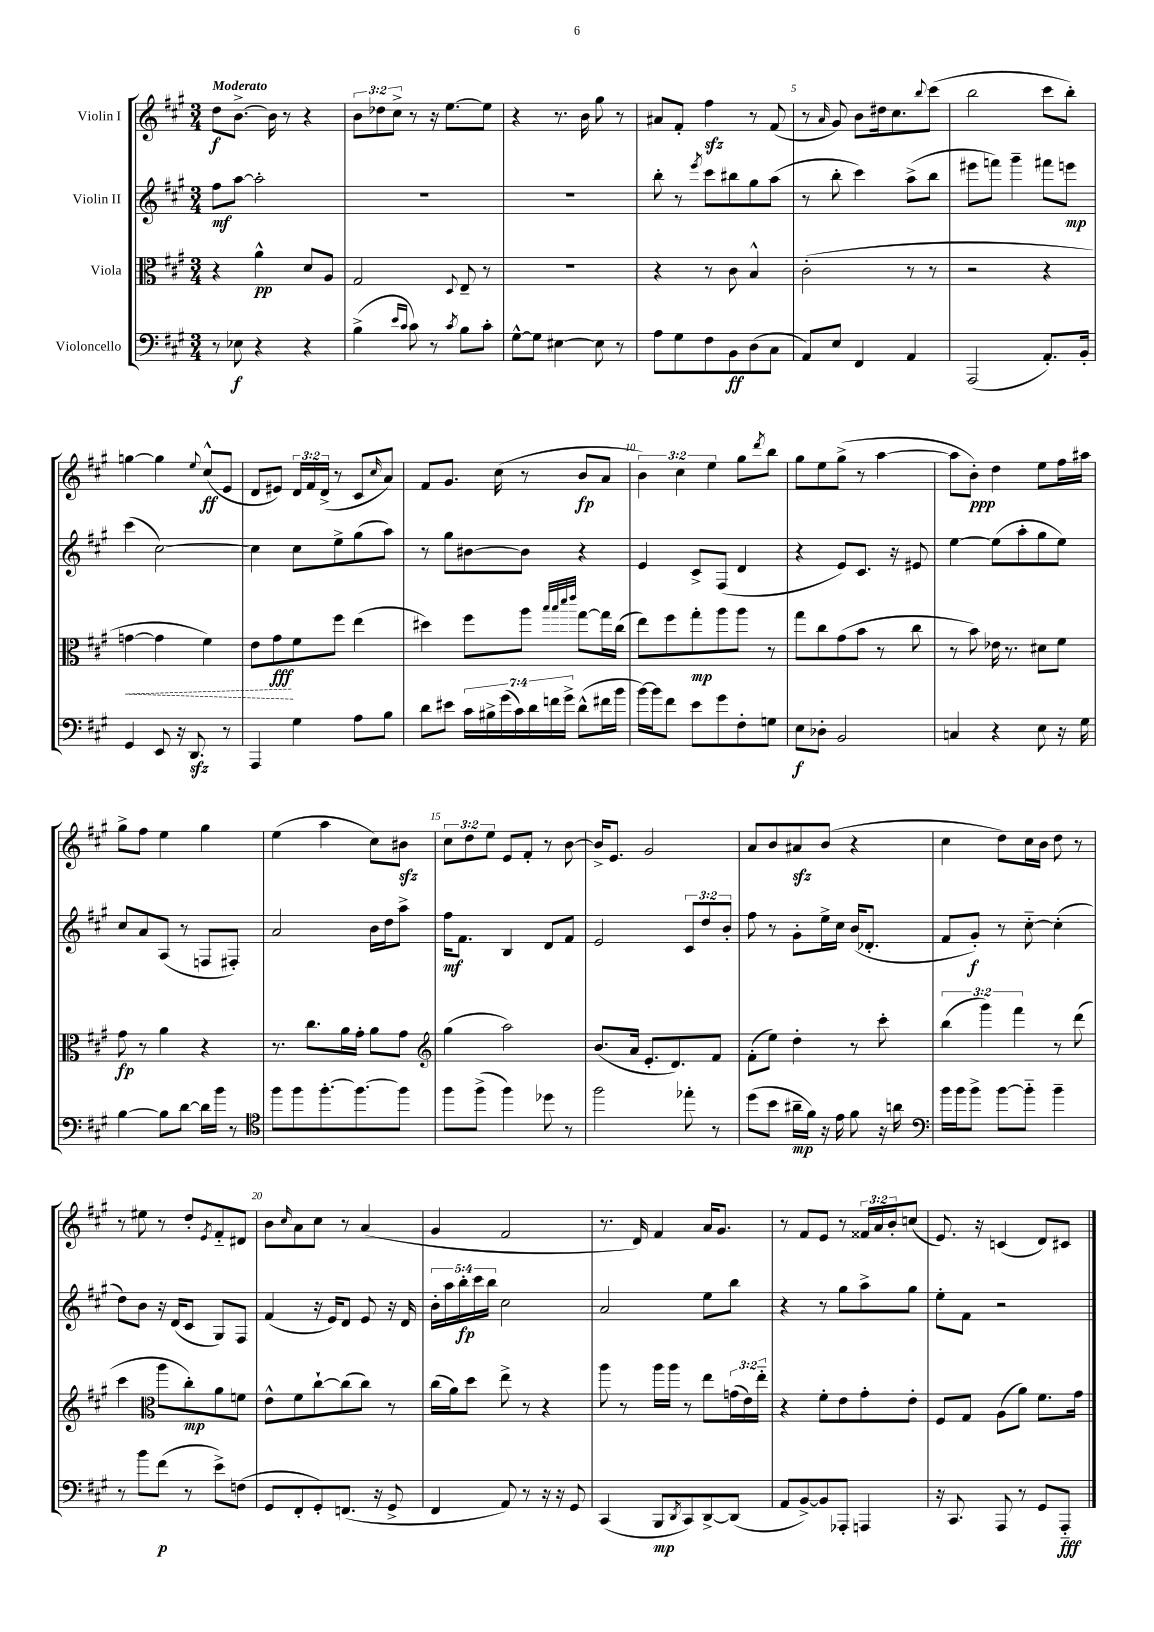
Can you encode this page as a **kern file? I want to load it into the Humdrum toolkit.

**kern	**dynam	**kern	**dynam	**kern	**dynam	**kern	**dynam
*part4	*part4	*part3	*part3	*part2	*part2	*part1	*part1
*staff4	*staff4	*staff3	*staff3	*staff2	*staff2	*staff1	*staff1
*I"Violoncello	*	*I"Viola	*	*I"Violin II	*	*I"Violin I	*
*clefF4	*	*clefC3	*	*clefG2	*	*clefG2	*
*k[f#c#g#]	*	*k[f#c#g#]	*	*k[f#c#g#]	*	*k[f#c#g#]	*
*M3/4	*	*M3/4	*	*M3/4	*	*M3/4	*
=1	=1	=1	=1	=1	=1	=1	=1
!	!	!	!	!	!	!LO:TX:a:B:t=Moderato	!
8r	.	4r	.	8ff#\L	mf	8dd\L	f
8E-X\	f	.	.	[8aa\J	.	[8.b^\J	.
4r	.	4a^^\	pp	2aa'\]	.	.	.
.	.	.	.	.	.	16b\]	.
.	.	.	.	.	.	8r	.
4r	.	8d/L	.	.	.	4r	.
.	.	8A/J	.	.	.	.	.
=2	=2	=2	=2	=2	=2	=2	=2
(4B^\	.	2G#/	.	2.r	.	12b\L	.
.	.	.	.	.	.	12dd-X\	.
.	.	.	.	.	.	12cc#^\J	.
16qqe/LL	.	.	.	.	.	.	.
16qqc#/JJ	.	.	.	.	.	.	.
8c#\)	.	.	.	.	.	8r	.
8r	.	.	.	.	.	16r	.
.	.	.	.	.	.	[8.ee\L	.
8qc#/	.	8qqD/	.	.	.	.	.
8B\L	.	8E~/	.	.	.	.	.
8c#'\J	.	8r	.	.	.	8ee\J]	.
=3	=3	=3	=3	=3	=3	=3	=3
[8G#^^\L	.	2.r	.	2.r	.	4r	.
8G#\J]	.	.	.	.	.	.	.
[4E#X\	.	.	.	.	.	8.r	.
.	.	.	.	.	.	16b\	.
8E#\]	.	.	.	.	.	8gg#\	.
8r	.	.	.	.	.	8r	.
=4	=4	=4	=4	=4	=4	=4	=4
8A\L	.	4r	.	8bb'\	.	8a#X/L	.
8G#\	.	.	.	8r	.	8f#'/J	.
.	.	.	.	8qeee/	.	.	.
8F#\	.	8r	.	8ccc#\L	.	4ff#zz\	.
8BB\	ff	8c#\	.	8bb#X\	.	.	.
(8D\	.	4B^^/	.	8gg#\	.	8r	.
8C#\J	.	.	.	(8aa\J	.	(8f#/	.
=5	=5	=5	=5	=5	=5	=5	=5
8AA/L)	.	(2c#'\	.	8r	.	8r	.
.	.	.	.	.	.	16qqa/	.
8E/J	.	.	.	8bb'\	.	8g#/)	.
4FF#/	.	.	.	4ccc#\)	.	8b\L	.
.	.	.	.	.	.	16dd#X\k	.
.	.	.	.	.	.	8.cc#\	.
4AA/	.	8r	.	(8aa^\L	.	.	.
.	.	.	.	.	.	8qqbb/	.
.	.	8r	.	8bb\J	.	(8ccc#\J	.
=6	=6	=6	=6	=6	=6	=6	=6
(2AAA/	.	2r	.	8eee#X\L	.	2bb\	.
.	.	.	.	8fffn\J)	.	.	.
.	.	.	.	4ggg#~\	.	.	.
8.AA'/L)	.	4r	.	8fff#X\L	.	8ccc#\L	.
.	.	.	.	8eeen\J	mp	8bb'\J)	.
16BB'/Jk	.	.	.	.	.	.	.
!!LO:LB:g=z
=7	=7	=7	=7	=7	=7	=7	=7
!	!	!	!LO:HP:b	!	!	!	!
4GG#/	.	[4gn\	<	(4ccc#\	.	[4ggn\	.
8EE/	.	4g\]	.	[2cc#\)	.	4gg\]	.
16r	.	.	.	.	.	.	.
8.DDzz/	.	.	.	.	.	.	.
.	.	.	.	.	.	8qqee/	.
.	.	4f#\)	.	.	.	(8cc#^^/L	ff
8r	.	.	.	.	.	8e/J	.
=8	=8	=8	=8	=8	=8	=8	=8
4AAA/	.	8e\L	.	4cc#\]	.	8d/L	.
.	.	8g#\	fff	.	.	8e#X/J)	.
4G#\	.	8f#\	[	8cc#\L	.	24d/LL	.
.	.	.	.	.	.	24f#/	.
.	.	.	.	.	.	(24d^/JJ	.
.	.	8ff#\J	.	8ee^\	.	8r	.
8A\L	.	(4ee\	.	(8gg#\	.	8c#/L	.
.	.	.	.	.	.	16qqcc#/	.
8B\J	.	.	.	8aa\J)	.	8a/J)	.
=9	=9	=9	=9	=9	=9	=9	=9
8d\L	.	4dd#X\)	.	8r	.	8f#/L	.
8e#X\J	.	.	.	8gg#\L	.	8.g#/J	.
28c#\LL	.	8ff#\L	.	[8b#X\	.	.	.
28B#X^\	.	.	.	.	.	.	.
.	.	.	.	.	.	(16cc#\	.
(28g#\	.	.	.	.	.	.	.
28c#\)	.	.	.	.	.	.	.
.	.	8aa\J	.	8b#\J]	.	8r	.
28d\	.	.	.	.	.	.	.
28fn\	.	.	.	.	.	.	.
28g#^\JJ	.	.	.	.	.	.	.
.	.	32qqbb/LLL	.	.	.	.	.
.	.	32qqbb/	.	.	.	.	.
.	.	32qqddd/	.	.	.	.	.
.	.	32qqeee/JJJ	.	.	.	.	.
(8d^^\L	.	[8gg#\L	.	4r	.	8b/L	fp
16f#X\L	.	16gg#\L]	.	.	.	8a/J	.
16b\JJ	.	(16cc#\JJ	.	.	.	.	.
=10	=10	=10	=10	=10	=10	=10	=10
[16b\LL)	.	8ee\L)	.	4e/	.	6b\)	.
16b\J]	.	.	.	.	.	.	.
8f#\J	.	8ff#\	.	.	.	.	.
.	.	.	.	.	.	6cc#\	.
8e\L	.	8gg#'\	mp	8c#^/L	.	.	.
.	.	.	.	.	.	6ee\	.
8g#\	.	8aa\	.	(8F#/J	.	.	.
8F#'\	.	8aa\J	.	4d/	.	8gg#\L	.
.	.	.	.	.	.	8qddd/	.
8Gn\J	.	8r	.	.	.	8bb\J	.
=11	=11	=11	=11	=11	=11	=11	=11
8E\L	f	8gg#\L	.	4r	.	8gg#\L	.
8D-X'\J	.	8cc#\	.	.	.	8ee\	.
2BB/	.	(8g#\	.	8e/L)	.	(8gg#^\J	.
.	.	8b\J	.	8.c#/J	.	8r	.
.	.	8r	.	.	.	[4aa\	.
.	.	.	.	16r	.	.	.
.	.	8cc#\	.	8e#X/	.	.	.
=12	=12	=12	=12	=12	=12	=12	=12
4Cn/	.	8r	.	[4ee\	.	8aa\L]	.
.	.	8b\)	.	.	.	8b'\J)	ppp
4r	.	16e-X\	.	(8ee\L]	.	4dd\	.
.	.	8.r	.	.	.	.	.
.	.	.	.	8aa'\	.	.	.
8E\	.	8d#X\L	.	8gg#\	.	8ee\L	.
16r	.	8f#\J	.	8ee\J)	.	16ff#\L	.
16G#\	.	.	.	.	.	16aa#X\JJ	.
!!LO:LB:g=z
=13	=13	=13	=13	=13	=13	=13	=13
[4B\	.	8g#\	fp	8cc#/L	.	8gg#^\L	.
.	.	8r	.	8a/	.	8ff#\J	.
8B\L]	.	4a\	.	(8A/J	.	4ee\	.
[8d\J	.	.	.	8r	.	.	.
16d\LL]	.	4r	.	8Fn/L	.	4gg#\	.
16b\JJ	.	.	.	.	.	.	.
8r	.	.	.	8F#X'/J)	.	.	.
=14	=14	=14	=14	=14	=14	=14	=14
*clefC4	*	*	*	*	*	*	*
8ff#\L	.	8.r	.	2a/	.	(4ee\	.
8ff#\	.	.	.	.	.	.	.
.	.	8.cc#\L	.	.	.	.	.
[8.ff#'\	.	.	.	.	.	4aa\	.
.	.	16a\L	.	.	.	.	.
8.ff#\_	.	16g#'\JJ	.	.	.	.	.
.	.	8a\L	.	16b\LL	.	8cc#\L)	.
.	.	.	.	16dd\J	.	.	.
8ff#\J]	.	8g#\J	.	8aa^\J	.	8b#Xzz\J	.
=15	=15	=15	=15	=15	=15	=15	=15
*	*	*clefG2	*	*	*	*	*
8ff#\L	.	(4gg#\	.	16ff#\KL	mf	12cc#\L	.
.	.	.	.	8.f#\J	.	.	.
.	.	.	.	.	.	12dd\	.
(8ff#^\J	.	.	.	.	.	.	.
.	.	.	.	.	.	12ee\J	.
4ff#\)	.	2aa\)	.	4B/	.	8e/L	.
.	.	.	.	.	.	8f#'/J	.
8dd-X\	.	.	.	8d/L	.	8r	.
8r	.	.	.	8f#/J	.	[8b\	.
=16	=16	=16	=16	=16	=16	=16	=16
2ff#\	.	(8.b/L	.	2e/	.	16b^/KL]	.
.	.	.	.	.	.	8.e/J	.
.	.	16a/Jk	.	.	.	.	.
.	.	8.e'/L	.	.	.	2g#/	.
.	.	8.d/)	.	.	.	.	.
8ee-X'\	.	.	.	12c#/L	.	.	.
.	.	.	.	12dd/	.	.	.
8r	.	8f#/J	.	.	.	.	.
.	.	.	.	12b'/J	.	.	.
=17	=17	=17	=17	=17	=17	=17	=17
(8dd\L	.	(8f#'\L	.	8ff#\	.	8a/L	.
8b\J	.	8ee\J)	.	8r	.	8b/	.
16a#X~\LL	mp	4dd'\	.	8g#'\L	.	8a#Xzz/	.
16f#\JJ)	.	.	.	.	.	.	.
16r	.	.	.	16ee^\L	.	(8b/J	.
16e\	.	.	.	16cc#\JJ	.	.	.
8f#\	.	8r	.	(16b/KL	.	4r	.
.	.	.	.	8.d-X'/J	.	.	.
16r	.	8ccc#'\	.	.	.	.	.
16an\	.	.	.	.	.	.	.
=18	=18	=18	=18	=18	=18	=18	=18
*clefF4	*	*	*	*	*	*	*
16b\LL	.	(6bb\	.	8f#/L	.	4cc#\	.
16b\J	.	.	.	.	.	.	.
8b^\J	.	.	.	8g#'/J)	f	.	.
.	.	6ggg#\)	.	.	.	.	.
[8b\L	.	.	.	8r	.	8dd\L)	.
.	.	6fff#\	.	.	.	.	.
8b\J]	.	.	.	[8cc#\	.	16cc#\L	.
.	.	.	.	.	.	16b\JJ	.
4b~\	.	8r	.	(4cc#'\]	.	8dd\	.
.	.	(8ddd\	.	.	.	8r	.
!!LO:LB:g=z
=19	=19	=19	=19	=19	=19	=19	=19
8r	.	4ccc#\	.	8dd\L)	.	8r	.
8b\L	.	.	.	8b\J	.	8ee#X\	.
*	*	*clefC3	*	*	*	*	*
(8f#\J	p	8aa\L	.	16r	.	8r	.
.	.	.	.	(16d/KL	.	.	.
8r	.	8cc#'\)	mp	8c#/J	.	8dd'/L	.
.	.	.	.	.	.	8qe/	.
8e^\L)	.	8a\	.	8G#/L)	.	8f#/	.
(8Fn\J	.	8fn\J	.	8F#/J	.	8d#X/J	.
=20	=20	=20	=20	=20	=20	=20	=20
8GG#/L	.	8e^^\L	.	(4f#/	.	8b\L	.
.	.	.	.	.	.	16qqcc#/	.
8FF#'/	.	8f#\	.	.	.	8a\	.
8GG#'/)	.	[8cc#`\	.	16r	.	8cc#\J	.
.	.	.	.	16e/KL)	.	.	.
(8.FFn/J	.	(8cc#\]	.	8d/J	.	8r	.
.	.	8cc#\J)	.	8e/	.	(4a/	.
16r	.	.	.	.	.	.	.
8GG#^/	.	8r	.	16r	.	.	.
.	.	.	.	16d/	.	.	.
=21	=21	=21	=21	=21	=21	=21	=21
4FF#/	.	(16cc#\LL	.	20b'\LL	.	4g#/	.
.	.	.	.	20aa\	.	.	.
.	.	16a\J)	.	.	.	.	.
.	.	.	.	20bb'\	fp	.	.
.	.	8dd\J	.	.	.	.	.
.	.	.	.	20ccc#\	.	.	.
.	.	.	.	20bb\JJ	.	.	.
8AA/)	.	8ee^\	.	2cc#\	.	2f#/	.
8r	.	8r	.	.	.	.	.
16r	.	4r	.	.	.	.	.
16r	.	.	.	.	.	.	.
8GG#/	.	.	.	.	.	.	.
=22	=22	=22	=22	=22	=22	=22	=22
(4CC#/	.	8aa\	.	2a/	.	8.r	.
.	.	8r	.	.	.	.	.
.	.	.	.	.	.	16d/)	.
8BBB/L	mp	16aa\LL	.	.	.	4f#/	.
.	.	16aa\JJ	.	.	.	.	.
8qDD/	.	.	.	.	.	.	.
8CC#/)	.	8r	.	.	.	.	.
[8DD^/	.	8ee\L	.	8ee\L	.	16a/KL	.
.	.	.	.	.	.	8.g#/J	.
(8DD/J]	.	(24gn\L	.	8bb\J	.	.	.
.	.	24e\)	.	.	.	.	.
.	.	24ee\JJ	.	.	.	.	.
=23	=23	=23	=23	=23	=23	=23	=23
8AA/L	.	4r	.	4r	.	8r	.
[8BB^/)	.	.	.	.	.	8f#/L	.
8BB/]	.	8f#'\L	.	8r	.	8e/J	.
8AAA-X'/J	.	8e\	.	8gg#\L	.	8r	.
4AAAn/	.	8g#'\	.	8aa^\	.	24f##X/LL	.
.	.	.	.	.	.	24a/	.
.	.	.	.	.	.	24b'/J	.
.	.	8e'\J	.	8gg#\J	.	(8ccn/J	.
=24	=24	=24	=24	=24	=24	=24	=24
16r	.	8F#/L	.	8ee'\L	.	8.e/)	.
8.CC#/	.	.	.	.	.	.	.
.	.	8G#/J	.	8f#\J	.	.	.
.	.	.	.	.	.	16r	.
8AAA/	.	(8A\L	.	2r	.	(4cn/	.
8r	.	8a\J)	.	.	.	.	.
8GG#/L	.	8.f#\L	.	.	.	8d/L)	.
8AAA/J	fff	.	.	.	.	8c#X/J	.
.	.	16g#\Jk	.	.	.	.	.
==	==	==	==	==	==	==	==
*-	*-	*-	*-	*-	*-	*-	*-
